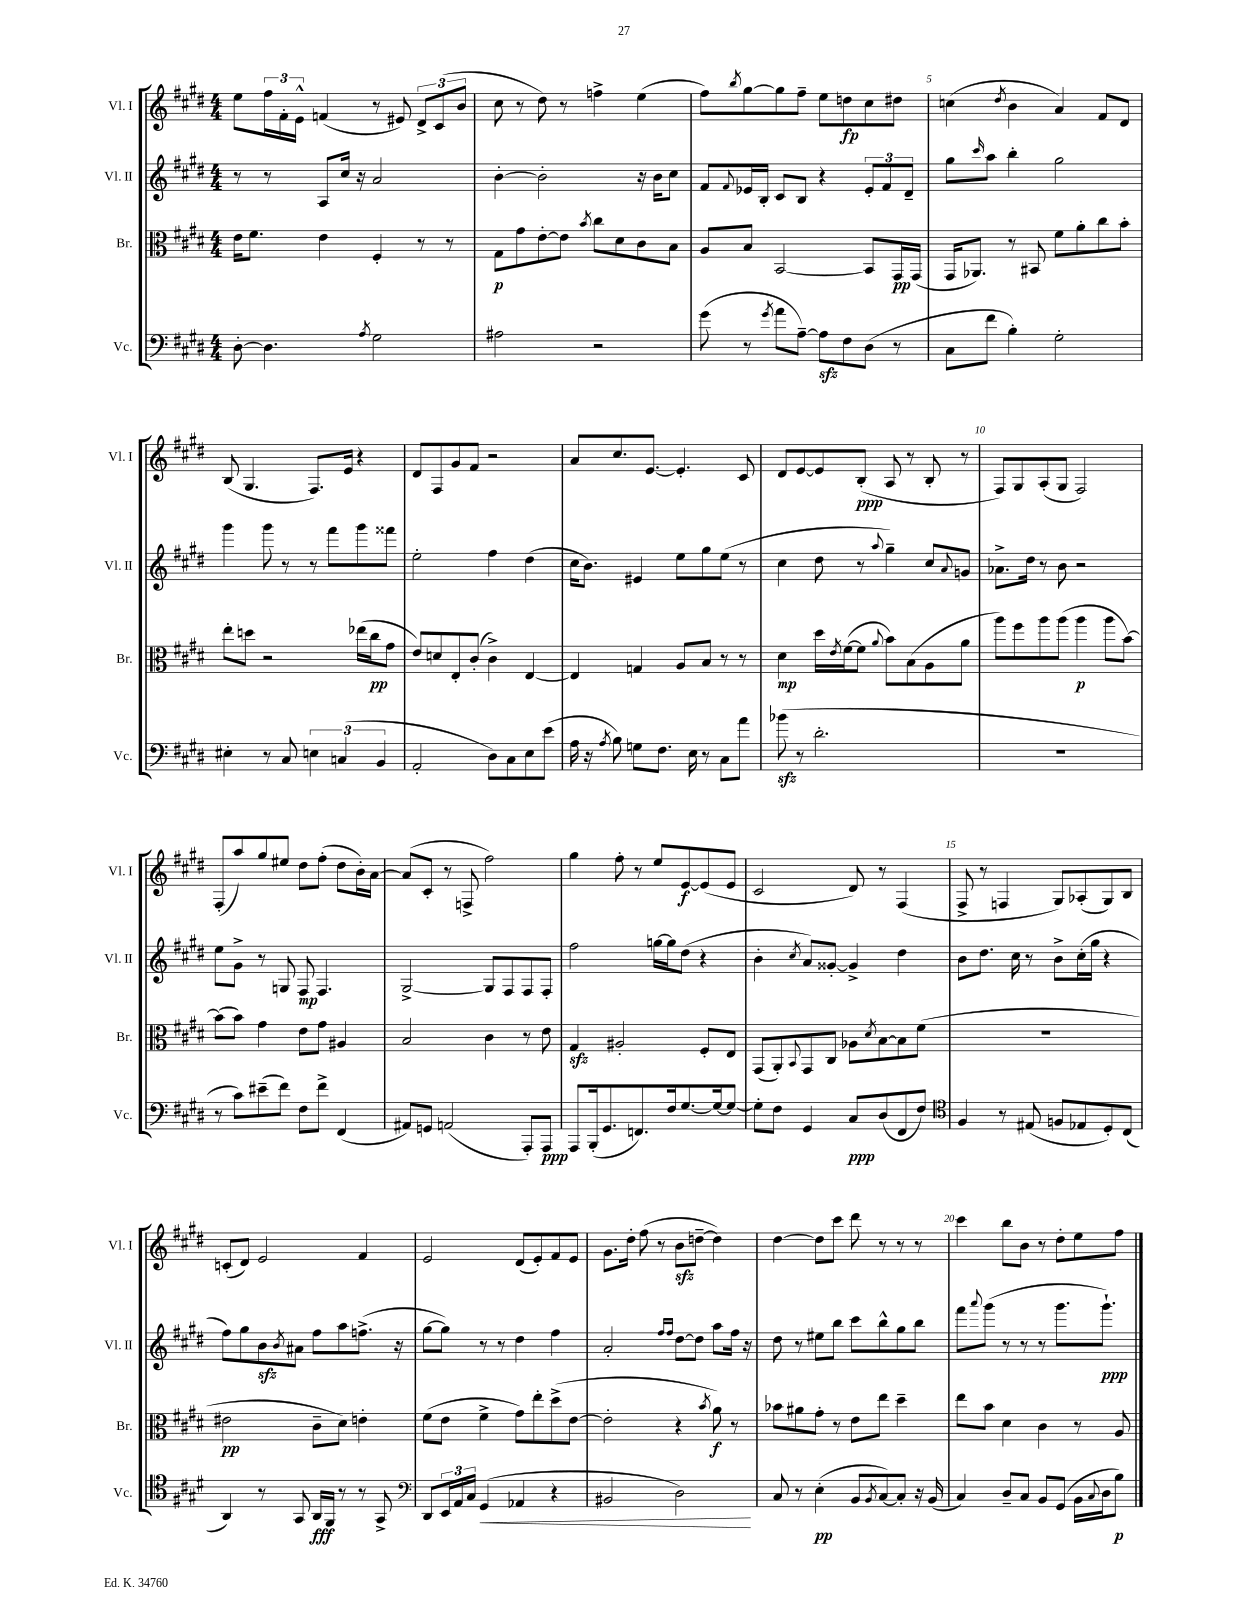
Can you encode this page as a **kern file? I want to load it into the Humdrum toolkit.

**kern	**dynam	**kern	**dynam	**kern	**dynam	**kern	**dynam
*part4	*part4	*part3	*part3	*part2	*part2	*part1	*part1
*staff4	*staff4	*staff3	*staff3	*staff2	*staff2	*staff1	*staff1
*I"Vc.	*	*I"Br.	*	*I"Vl. II	*	*I"Vl. I	*
*I'Vc.	*	*I'Br.	*	*I'Vl. II	*	*I'Vl. I	*
*clefF4	*	*clefC3	*	*clefG2	*	*clefG2	*
*k[f#c#g#d#]	*	*k[f#c#g#d#]	*	*k[f#c#g#d#]	*	*k[f#c#g#d#]	*
*M4/4	*	*M4/4	*	*M4/4	*	*M4/4	*
=2	=2	=2	=2	=2	=2	=2	=2
[8D#'\	.	16e\KL	.	8r	.	8ee\L	.
.	.	8.f#\J	.	.	.	.	.
4.D#\]	.	.	.	8r	.	24ff#\L	.
.	.	.	.	.	.	24f#'\	.
.	.	.	.	.	.	24e^^\JJ	.
.	.	4e\	.	8A/L	.	(4fn/	.
.	.	.	.	16cc#/Jk	.	.	.
.	.	.	.	16r	.	.	.
8qA/	.	.	.	.	.	.	.
2G#\	.	4F#'/	.	2a/	.	8r	.
.	.	.	.	.	.	8e#X/)	.
.	.	8r	.	.	.	12d#^/L	.
.	.	.	.	.	.	(12c#/	.
.	.	8r	.	.	.	.	.
.	.	.	.	.	.	12b/J	.
=3	=3	=3	=3	=3	=3	=3	=3
2A#X\	.	8G#\L	p	[4b'\	.	8cc#\	.
.	.	8g#\	.	.	.	8r	.
.	.	[8e'\	.	2b'\]	.	8dd#\)	.
.	.	8e\J]	.	.	.	8r	.
.	.	8qb/	.	.	.	.	.
2r	.	8cc#\L	.	.	.	4ffn^\	.
.	.	8d#\	.	.	.	.	.
.	.	8c#\	.	16r	.	(4ee\	.
.	.	.	.	16b\KL	.	.	.
.	.	8B\J	.	8cc#\J	.	.	.
=4	=4	=4	=4	=4	=4	=4	=4
(8g#\	.	8A/L	.	8f#/L	.	8ff#\L)	.
.	.	.	.	8qqf#/	.	8qbb/	.
8r	.	8B/J	.	16e-X/L	.	[8gg#\	.
.	.	.	.	16B'/JJ	.	.	.
8qg#/	.	.	.	.	.	.	.
8a\L	.	[2BB/	.	8c#/L	.	8gg#\]	.
[8A~\J)	.	.	.	8B/J	.	8ff#~\J	.
8Azz\L]	.	.	.	4r	.	8ee\L	.
8F#\	.	.	.	.	.	8ddn\	fp
(8D#\J	.	8BB/L]	.	12e-'/L	.	8cc#\	.
.	.	.	.	12f#/	.	.	.
8r	.	16GG#/L	pp	.	.	8dd#X\J	.
.	.	.	.	12d#~/J	.	.	.
.	.	(16GG#/JJ	.	.	.	.	.
=5	=5	=5	=5	=5	=5	=5	=5
8C#\L	.	16GG#/KL	.	8gg#\L	.	(4ccn\	.
.	.	8.AA-X/J)	.	.	.	.	.
.	.	.	.	16qqccc#/	.	.	.
8f#\J	.	.	.	8aa\J	.	.	.
.	.	.	.	.	.	8qdd#/	.
4B'\)	.	8r	.	4bb'\	.	4b\	.
.	.	8BB#X/	.	.	.	.	.
2G#'\	.	8f#\L	.	2gg#\	.	4a/)	.
.	.	8a'\	.	.	.	.	.
.	.	8cc#\	.	.	.	8f#/L	.
.	.	8b'\J	.	.	.	8d#/J	.
!!LO:LB:g=z
=6	=6	=6	=6	=6	=6	=6	=6
4E#X'\	.	8ee'\L	.	4ggg#\	.	(8B/	.
.	.	8ddn\J	.	.	.	4.G#/	.
8r	.	2r	.	8ggg#\	.	.	.
8C#/	.	.	.	8r	.	.	.
6En\	.	.	.	8r	.	8.F#/L)	.
.	.	.	.	8fff#\L	.	.	.
(6Cn/	.	.	.	.	.	.	.
.	.	.	.	.	.	16e/Jk	.
.	.	(16ee-X\LL	.	8ggg#\	.	4r	.
.	.	16cc#\J	pp	.	.	.	.
6BB/	.	.	.	.	.	.	.
.	.	8g#\J	.	8fff##X\J	.	.	.
=7	=7	=7	=7	=7	=7	=7	=7
2AA'/	.	8e/L)	.	2ee'\	.	8d#/L	.
.	.	8dn/	.	.	.	8F#/	.
.	.	8E'/	.	.	.	8g#/	.
.	.	(8c#'/J	.	.	.	8f#/J	.
8D#\L)	.	4c#^\)	.	4ff#\	.	2r	.
8C#\	.	.	.	.	.	.	.
8E\	.	[4E/	.	(4dd#\	.	.	.
(8e\J	.	.	.	.	.	.	.
=8	=8	=8	=8	=8	=8	=8	=8
16A\	.	4E/]	.	16cc#\KL	.	8a/L	.
16r	.	.	.	8.b\J)	.	.	.
8qA/	.	.	.	.	.	.	.
8B\)	.	.	.	.	.	8.cc#/	.
8Gn\L	.	4Gn/	.	4e#X/	.	.	.
.	.	.	.	.	.	[8.e/J	.
8.F#\J	.	.	.	.	.	.	.
.	.	8A/L	.	8ee\L	.	4.e'/]	.
16E\	.	.	.	.	.	.	.
8r	.	8B/J	.	8gg#\	.	.	.
8C#\L	.	8r	.	(8ee\J	.	.	.
8a\J	.	8r	.	8r	.	8c#/	.
=9	=9	=9	=9	=9	=9	=9	=9
(8b-Xzz\	.	4d#\	mp	4cc#\	.	8d#/L	.
8r	.	.	.	.	.	[8e/	.
2.d#'\	.	16dd#\LL	.	8dd#\	.	8e/]	.
.	.	8qe/	.	.	.	.	.
.	.	([16f#\J	.	.	.	.	.
.	.	8f#\J]	.	8r	.	(8B'/J	ppp
.	.	8qqa/	.	8qqaa/	.	.	.
.	.	8b\L)	.	4gg#~\)	.	8A/	.
.	.	(8B\	.	.	.	8r	.
.	.	8A\	.	8cc#/L	.	8B'/	.
.	.	.	.	8qqa/	.	.	.
.	.	8a\J	.	8gn/J	.	8r	.
=10	=10	=10	=10	=10	=10	=10	=10
1r	.	8aa\L)	.	8.a-X^\L	.	8F#/L)	.
.	.	8ff#\	.	.	.	8G#/	.
.	.	.	.	16dd#\Jk	.	.	.
.	.	8aa\	.	8r	.	(8A'/	.
.	.	(8aa\J	.	8b\	.	8G#/J	.
.	.	4aa\	p	2r	.	2F#/)	.
.	.	8aa\L	.	.	.	.	.
.	.	[8b\J)	.	.	.	.	.
!!LO:LB:g=z
=11	=11	=11	=11	=11	=11	=11	=11
8r	.	(8b\L]	.	8ee\L	.	(8F#'/L	.
8c#\L)	.	8b\J)	.	8g#^\J	.	8aa/)	.
(8e#X~\	.	4g#\	.	8r	.	8gg#/	.
8f#\J)	.	.	.	8Gn/	.	8ee#X/J	.
8F#\L	.	8e\L	.	8F#/	mp	8dd#\L	.
8f#^\J	.	8g#\J	.	4.F#/	.	(8ff#'\J	.
(4FF#/	.	4A#X/	.	.	.	8dd#\L	.
.	.	.	.	.	.	16b'\L)	.
.	.	.	.	.	.	[16a\JJ	.
=12	=12	=12	=12	=12	=12	=12	=12
8AA#X/L)	.	2B/	.	[2G#^/	.	(8a/L]	.
8GGn/J	.	.	.	.	.	8c#'/J	.
(2AAn/	.	.	.	.	.	8r	.
.	.	.	.	.	.	8Fn^/	.
.	.	4c#\	.	8G#/L]	.	2ff#\)	.
.	.	.	.	8F#/	.	.	.
8AAA'/L)	.	8r	.	8F#/	.	.	.
8AAA/J	ppp	8e\	.	8F#'/J	.	.	.
=13	=13	=13	=13	=13	=13	=13	=13
8AAA/L	.	4G#zz/	.	2ff#\	.	4gg#\	.
(16BBB'/k	.	.	.	.	.	.	.
8.GG#/	.	.	.	.	.	.	.
.	.	2A#X'/	.	.	.	8ff#'\	.
8.FFn/)	.	.	.	.	.	8r	.
.	.	.	.	[16ggn\LL	.	8ee/L	.
16F#/k	.	.	.	16gg\J]	.	.	.
[8.G#/	.	.	.	(8dd#\J	.	[8e/	f
.	.	8F#'/L	.	4r	.	(8e/]	.
16G#/k_	.	.	.	.	.	.	.
8G#/J_	.	8E/J	.	.	.	8e/J	.
=14	=14	=14	=14	=14	=14	=14	=14
8G#'\L]	.	(8GG#/L	.	4b'\	.	2c#/	.
8F#\J	.	8AA'/)	.	.	.	.	.
.	.	8qqBB/	.	8qcc#/	.	.	.
4GG#/	.	8GG#/	.	8a/L)	.	.	.
.	.	8C#/J	.	[8g##X'/J	.	.	.
8C#/L	ppp	8A-X\L	.	4g##^/]	.	8d#/)	.
.	.	8qd#/	.	.	.	.	.
(8D#/	.	[8B\	.	.	.	8r	.
8FF#/	.	8B\]	.	4dd#\	.	(4F#/	.
8F#/J)	.	(8f#\J	.	.	.	.	.
=15	=15	=15	=15	=15	=15	=15	=15
*clefC4	*	*	*	*	*	*	*
4F#/	.	1r	.	8b\L	.	8F#^/	.
.	.	.	.	8.dd#\J	.	8r	.
8r	.	.	.	.	.	4Fn/	.
.	.	.	.	16cc#\	.	.	.
(8E#X/	.	.	.	8r	.	.	.
8Fn/L	.	.	.	8b^\L	.	8G#/L)	.
8E-X/	.	.	.	(16cc#'\L	.	(8A-X'/	.
.	.	.	.	16gg#\JJ	.	.	.
8D#'/)	.	.	.	4r	.	8G#/)	.
(8C#/J	.	.	.	.	.	8B/J	.
!!LO:LB:g=z
=16	=16	=16	=16	=16	=16	=16	=16
4AA/)	.	2e#X\	pp	8ff#\L)	.	(8cn'/L	.
.	.	.	.	8gg#\	.	8d#/J)	.
8r	.	.	.	8bzz\	.	2e/	.
.	.	.	.	8qb/	.	.	.
8GG#/	.	.	.	8a#X\J	.	.	.
16AA/LL	fff	8c#~\L	.	8ff#\L	.	.	.
16FF#/JJ	.	.	.	.	.	.	.
8r	.	8d#\J)	.	8aa\	.	.	.
8r	.	4en'\	.	(8.ffn^\J	.	4f#/	.
8GG#^/	.	.	.	.	.	.	.
.	.	.	.	16r	.	.	.
=17	=17	=17	=17	=17	=17	=17	=17
*clefF4	*	*	*	*	*	*	*
8DD#/L	.	(8f#\L	.	[8gg#\L	.	2e/	.
24EE/L	.	8e\J	.	8gg#\J])	.	.	.
24AA/	.	.	.	.	.	.	.
24C#/JJ	.	.	.	.	.	.	.
!	!LO:HP:b	!	!	!	!	!	!
(4GG#/	<	4f#^\	.	8r	.	.	.
.	.	.	.	8r	.	.	.
4AA-X/	.	8g#\L)	.	4dd#\	.	(8d#/L	.
.	.	8ee'\	.	.	.	8e'/)	.
4r	.	(8dd#^\	.	4ff#\	.	8f#/	.
.	.	[8e\J	.	.	.	8e/J	.
=18	=18	=18	=18	=18	=18	=18	=18
2BB#X/	.	2e'\]	.	2a'/	.	8.g#\L	.
.	.	.	.	.	.	16dd#'\Jk	.
.	.	.	.	.	.	(8ff#\	.
.	.	.	.	.	.	8r	.
.	.	.	.	16qqff#/LL	.	.	.
.	.	.	.	16qqff#/JJ	.	.	.
2D#\)	.	4r	.	[8dd#\L	.	8bzz\L	.
.	.	.	.	8dd#\J]	.	[8ddn~\J	.
.	.	8qb/	.	.	.	.	.
.	.	8a\)	f	8aa\L	.	4dd\])	.
.	.	8r	.	16ff#\Jk	.	.	.
.	.	.	.	16r	.	.	.
.	[	.	.	.	.	.	.
=19	=19	=19	=19	=19	=19	=19	=19
8C#/	.	8b-X\L	.	8dd#\	.	[4dd#\	.
8r	.	8a#X\	.	8r	.	.	.
(4E'\	pp	8g#'\J	.	8ee#X\L	.	8dd#\L]	.
.	.	8r	.	8bb\J	.	8ccc#\J	.
8BB/L	.	8e\L	.	8ccc#\L	.	8ddd#\	.
8qBB/	.	.	.	.	.	.	.
[8C#/)	.	8ee\J	.	8bb^^\	.	8r	.
8C#'/J]	.	4dd#~\	.	8gg#\	.	8r	.
16r	.	.	.	8bb\J	.	8r	.
(16BB/	.	.	.	.	.	.	.
=20	=20	=20	=20	=20	=20	=20	=20
4C#/)	.	8ee\L	.	8fff#\L	.	4ccc#\	.
.	.	.	.	8qqaaa/	.	.	.
.	.	8b\J	.	(8ggg#\J	.	.	.
8D#~/L	.	4d#\	.	8r	.	8bb\L	.
8C#/J	.	.	.	8r	.	8b\J	.
8BB/L	.	4c#\	.	8r	.	8r	.
(8GG#/J	.	.	.	8.ggg#\L	.	8dd#'\L	.
16BB\LL	.	8r	.	.	.	8ee\	.
8qqC#/	.	.	.	.	.	.	.
16D#\J	.	.	.	8.ggg#`\J)	ppp	.	.
8B\J)	p	8A/	.	.	.	8ff#\J	.
==	==	==	==	==	==	==	==
*-	*-	*-	*-	*-	*-	*-	*-
